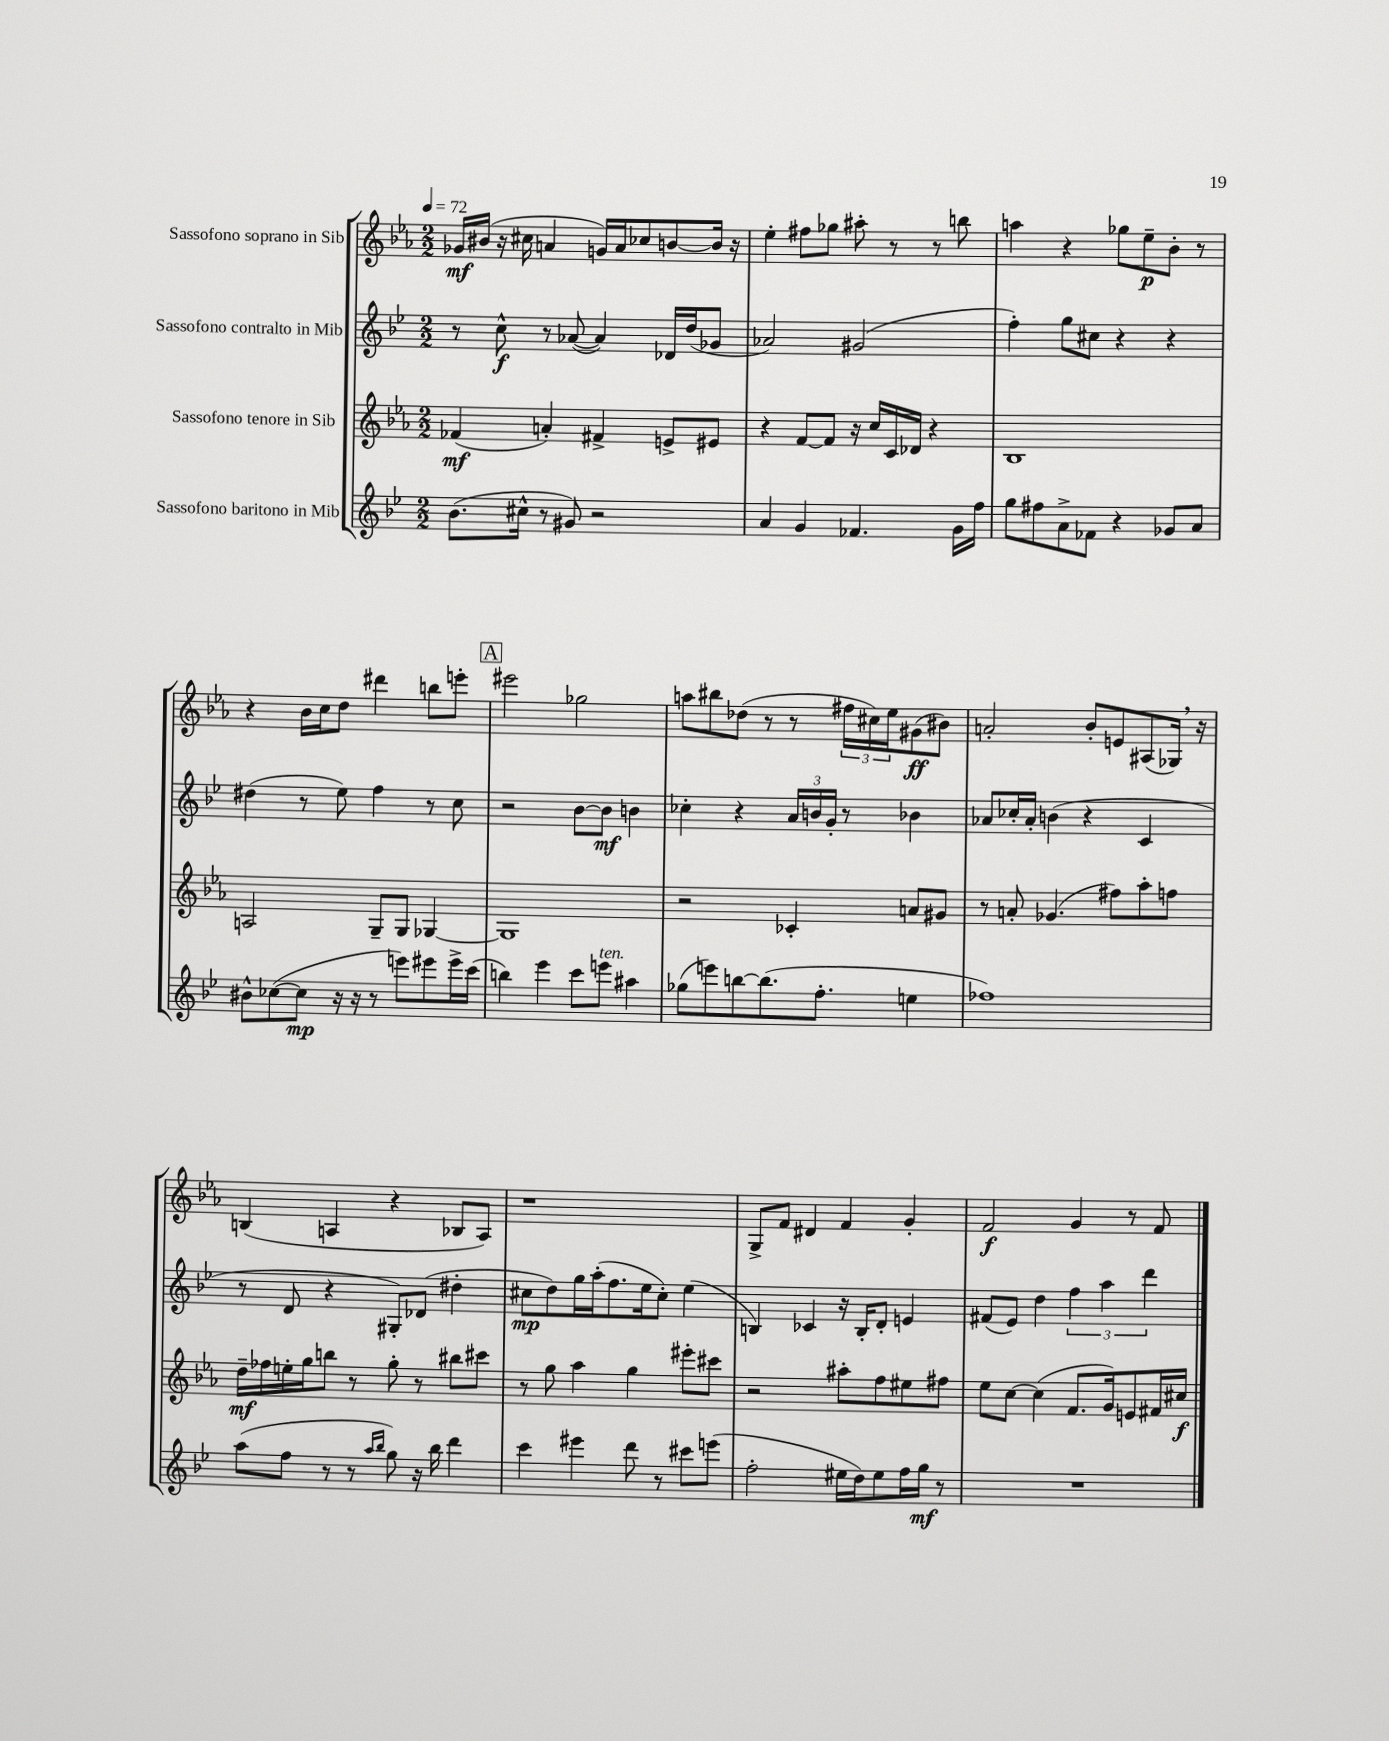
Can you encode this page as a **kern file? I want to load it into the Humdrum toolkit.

**kern	**kern	**kern	**kern
*staff4	*staff3	*staff2	*staff1
*clefG2	*clefG2	*clefG2	*clefG2
*k[b-e-]	*k[b-e-a-]	*k[b-e-]	*k[b-e-a-]
*M2/2	*M2/2	*M2/2	*M2/2
*MM72	*MM72	*MM72	*MM72
(8.b-	(4f-	8r	16g-
.	.	.	(16b#
.	.	8cc^^	16r
16cc#^^	.	.	16cc#
8r	4a')	8r	4a
8g#)	.	([8a-	.
2r	4f#^	4a-])	16g)
.	.	.	16a
.	.	.	8cc-
.	8e^	16d-	[8b
.	.	(16dd	.
.	8e#	8g-	16b]
.	.	.	16r
=	=	=	=
4a	4r	2a-)	4ee-'
4g	[8f	.	8ff#
.	8f]	.	8gg-
4.f-	16r	(2g#	8aa#'
.	16cc	.	.
.	16c	.	8r
.	16d-	.	.
.	4r	.	8r
16g	.	.	8bb
16ff	.	.	.
=	=	=	=
8gg	1B-	4ff')	4aa
8ff#	.	.	.
8a^	.	8gg	4r
8f-	.	8cc#	.
4r	.	4r	8gg-
.	.	.	8ee-~
8g-	.	4r	8b-'
8a	.	.	8r
=	=	=	=
8b#^^	2A	(4dd#	4r
([8cc-	.	.	.
8cc-]	.	8r	16b-
.	.	.	16cc
16r	.	8ee-)	8dd
16r	.	.	.
8r	8G~	4ff	4ddd#
8eee)	8G	.	.
8eee#	[4G-	8r	8bb
16eee#^	.	8cc	8eee'
(16ccc	.	.	.
=	=	=	=
4bb)	1G-]	2r	2eee#
4eee-	.	.	.
8ccc	.	[8b-	2gg-
8eee	.	8b-]	.
4aa#	.	4b	.
=	=	=	=
(8gg-	2r	4cc-'	8aa
8eee)	.	.	8bb#
[8bb	.	4r	(8dd-
(8.bb]	.	.	8r
.	4c-'	24a	8r
.	.	24b	.
8.ff'	.	.	.
.	.	24g'	.
.	.	8r	24ff#
.	.	.	24cc#)
.	.	.	24ee-
4ee	8a	4b-	(8g#
.	8g#	.	8b#)
=	=	=	=
1ff-)	8r	8a-	2a'
.	8a'	16cc-'	.
.	.	16a-'	.
.	(4.g-	(4b	.
.	.	4r	8b-'
.	8ff#)	.	8e
.	8aa-'	4c	(8A#
.	8ff	.	16G-)
.	.	.	16r
=	=	=	=
(8aa	16dd~	8r	(4B
.	16ff-	.	.
8ff	16ee'	8d	.
.	16gg	.	.
8r	8bb	4r	4A
8r	8r	.	.
16qqaa	.	.	.
16qqbb-	.	.	.
8gg)	8gg'	8G#')	4r
16r	8r	(8d-	.
16bb-	.	.	.
4ddd	8bb#	4dd#'	8B-
.	8ccc#	.	8A)
=	=	=	=
4ccc	8r	8cc#	1r
.	8gg	8dd)	.
4eee#	4aa-	16gg	.
.	.	(16aa'	.
.	.	8.ff	.
8ddd	4gg	.	.
.	.	16ee-	.
8r	.	8cc#')	.
8ccc#	8eee#'	(4ee-	.
(8eee	8ccc#	.	.
=	=	=	=
2ff'	2r	4B)	8G^
.	.	.	8f
.	.	4c-	4d#
16ee#	8aa#'	16r	4f
16dd)	.	16B'	.
8ee#	8ff	8d'	.
16ff	8ee#	4e	4g'
16gg	.	.	.
8r	8ff#	.	.
=	=	=	=
1r	8ee-	(8f#	2f
.	[8cc	8e-)	.
.	(4cc]	4dd	.
.	8.f	6ff	4g
.	.	6aa	.
.	16g)	.	.
.	8e	.	8r
.	.	6ddd	.
.	16f#	.	8f
.	16cc#	.	.
==	==	==	==
*-	*-	*-	*-
